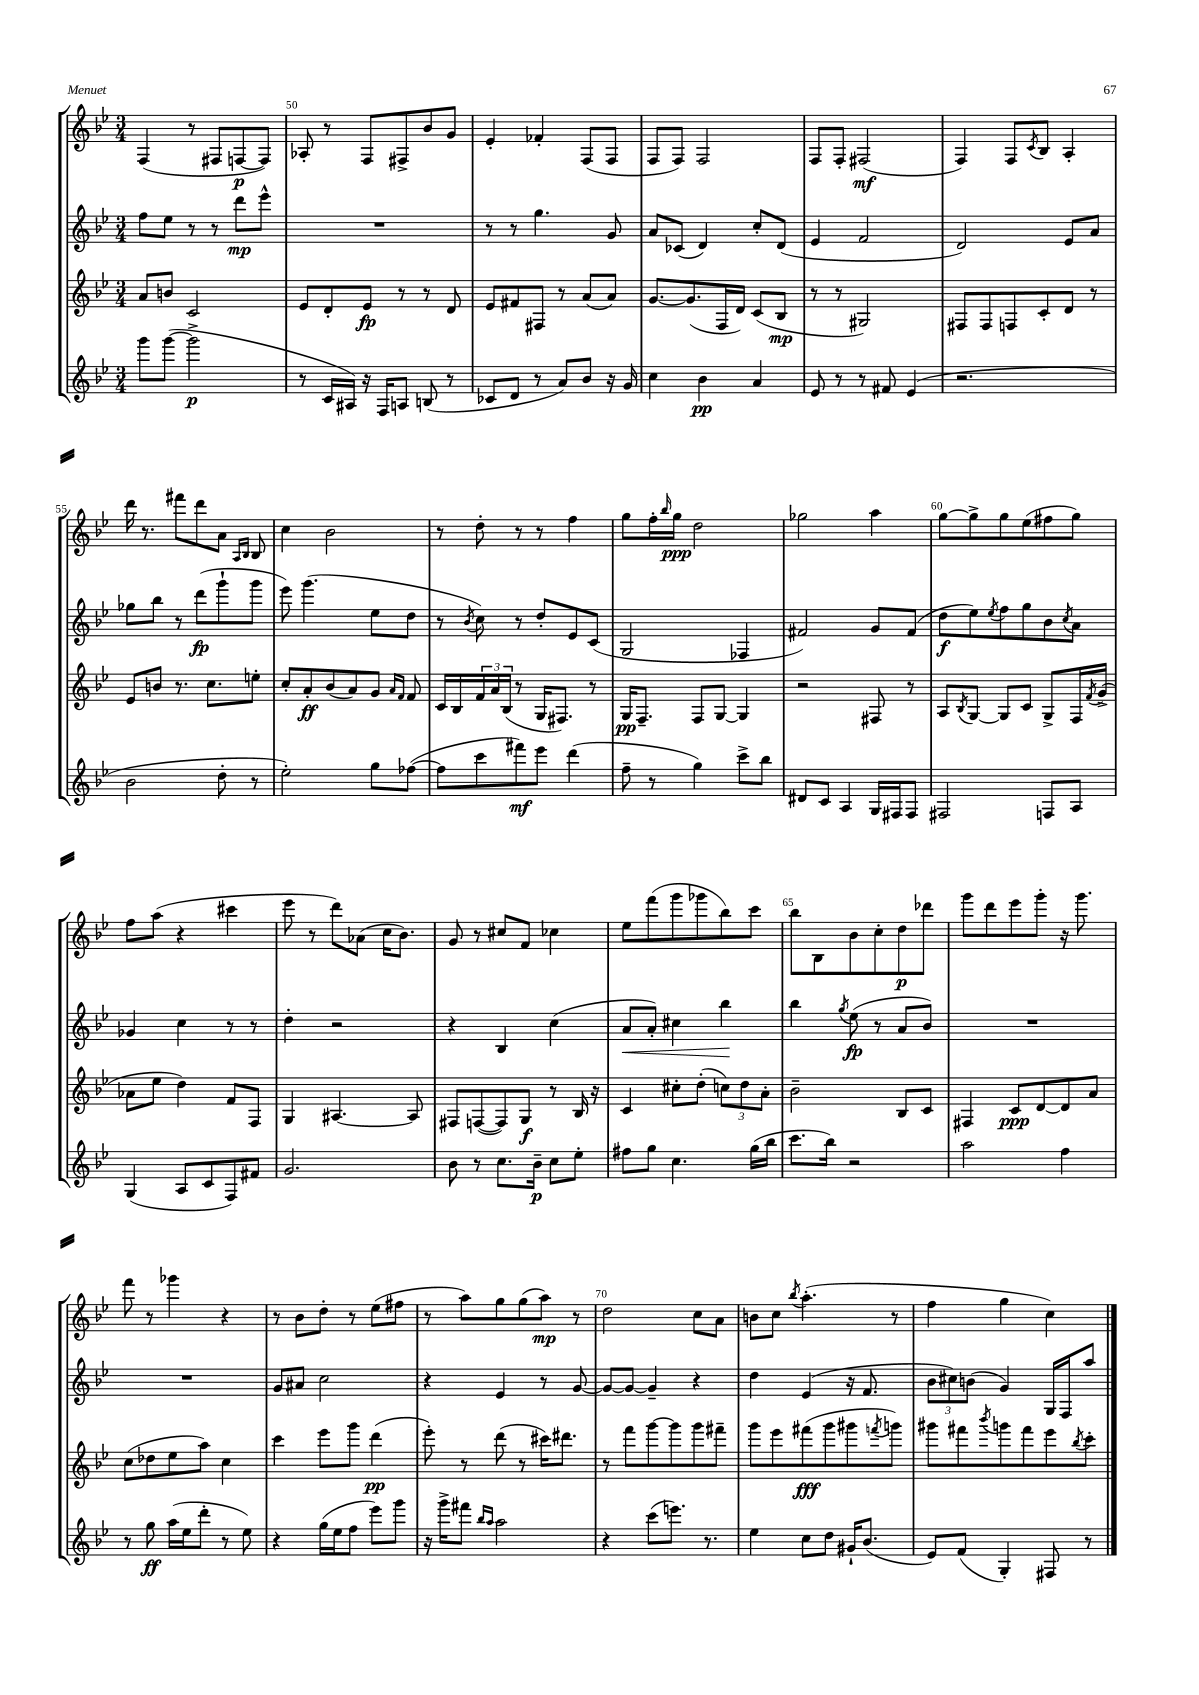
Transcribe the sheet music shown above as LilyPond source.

<<
\new StaffGroup <<
\new Staff = "s0" {
    \clef treble \key bes \major \numericTimeSignature \time 3/4
    f4( r8 fis8 f8~\p f8) |
    aes8-. r8 f8 fis8-> bes'8 g'8 |
    ees'4-. fes'4-. f8( f8 |
    f8 f8) f2 |
    f8 f8-. fis2\mf( |
    f4) f8 \acciaccatura { c'8 } bes8 a4-. |
    d'''16 r8. fis'''8 d'''8 a'8 \grace { a16 bes16 } bes8 |
    c''4 bes'2 |
    r8 d''8-. r8 r8 f''4 |
    g''8 f''16-. \grace { bes''16 } g''16\ppp d''2 |
    ges''2 a''4 |
    g''8~ g''8-> g''8 ees''8( fis''8 g''8) |
    f''8 a''8( r4 cis'''4 |
    ees'''8 r8 d'''8) aes'8( c''16 bes'8.) |
    g'8 r8 cis''8 f'8 ces''4 |
    ees''8 f'''8( g'''8 ges'''8 bes''8) c'''8 |
    bes''8 bes8 bes'8 c''8-. d''8\p des'''8 |
    g'''8 d'''8 ees'''8 g'''8-. r16 g'''8. |
    f'''8 r8 ges'''4 r4 |
    r8 bes'8 d''8-. r8 ees''8( fis''8 |
    r8 a''8) g''8 g''8( a''8\mp) r8 |
    d''2 c''8 a'8 |
    b'8 c''8 \acciaccatura { bes''8 } a''4.-.( r8 |
    f''4 g''4 c''4) \bar "|." |
}
\new Staff = "s1" {
    \clef treble \key bes \major \numericTimeSignature \time 3/4
    f''8 ees''8 r8 r8 d'''8\mp ees'''8-^ |
    R2. |
    r8 r8 g''4. g'8 |
    a'8 ces'8( d'4) c''8-. d'8( |
    ees'4 f'2 |
    d'2) ees'8 a'8 |
    ges''8 bes''8 r8 d'''8\fp( g'''8-! g'''8 |
    ees'''8) g'''4.( ees''8 d''8 |
    r8 \acciaccatura { bes'8 } c''8) r8 d''8-. ees'8 c'8( |
    g2 fes4 |
    fis'2) g'8 fis'8( |
    d''8\f ees''8) \acciaccatura { ees''8 } f''8 g''8 bes'8 \acciaccatura { c''8 } a'8 |
    ges'4 c''4 r8 r8 |
    d''4-. r2 |
    r4 bes4 c''4( |
    a'8\< a'8-.) cis''4 bes''4\! |
    bes''4 \acciaccatura { g''8 } ees''8\fp( r8 a'8 bes'8) |
    R2. |
    R2. |
    g'8 ais'8 c''2 |
    r4 ees'4 r8 g'8~ |
    g'8~ g'8~ g'4-- r4 |
    d''4 ees'4( r16 f'8. |
    \tuplet 3/2 { bes'8 cis''8) b'8( } g'4) g16 f16 a''8 \bar "|." |
}
\new Staff = "s2" {
    \clef treble \key bes \major \numericTimeSignature \time 3/4
    a'8 b'8 c'2 |
    ees'8 d'8-. ees'8\fp r8 r8 d'8 |
    ees'8 fis'8 fis8 r8 a'8( a'8) |
    g'8.~ g'8.( f16 d'16) c'8( bes8\mp |
    r8 r8 gis2) |
    fis8 fis8 f8 c'8-. d'8 r8 |
    ees'8 b'8 r8. c''8. e''8-. |
    c''8-. a'8-.\ff bes'8( a'8) g'8 \grace { a'16 f'16 } f'8 |
    c'16 bes16 \tuplet 3/2 { f'16 a'16 bes16( } r8 g16 fis8.) r8 |
    g16\pp f8.-- f8 g8~ g4 |
    r2 fis8 r8 |
    a8 \acciaccatura { bes8 } g8~ g8 c'8 g8-> f16 \acciaccatura { f'8 } g'16->( |
    aes'8 ees''8 d''4) f'8 f8 |
    g4 ais4.~ ais8 |
    fis8 f8~( f8) g8\f r8 bes16 r16 |
    c'4 cis''8-. d''8-.( \tuplet 3/2 { c''8) d''8 a'8-. } |
    bes'2-- bes8 c'8 |
    fis4 c'8\ppp d'8~ d'8 a'8 |
    c''8( des''8 ees''8 a''8) c''4 |
    c'''4 ees'''8 g'''8 d'''4\pp( |
    ees'''8-.) r8 d'''8( r8 cis'''16) dis'''8. |
    r8 f'''8 g'''8~ g'''8 g'''8 fis'''8-- |
    g'''8 ees'''8 fis'''8\fff( g'''8 gis'''8 \acciaccatura { f'''8 } g'''8) |
    gis'''8 fis'''8 \acciaccatura { bes'''8 } g'''8 fis'''8 ees'''8 \acciaccatura { bes''8 } c'''8-. \bar "|." |
}
\new Staff = "s3" {
    \clef treble \key bes \major \numericTimeSignature \time 3/4
    g'''8 g'''8~( g'''2->\p |
    r8 c'16 ais16) r16 f16 a8 b8( r8 |
    ces'8 d'8 r8 a'8) bes'8 r16 g'16 |
    c''4 bes'4\pp a'4 |
    ees'8 r8 r8 fis'8 ees'4( |
    r2. |
    bes'2 d''8-. r8 |
    ees''2-.) g''8 fes''8~( |
    fes''8 c'''8 fis'''8\mf) ees'''8 d'''4( |
    f''8-- r8 g''4) c'''8-> bes''8 |
    dis'8 c'8 a4 g16 fis16 fis8 |
    fis2 f8 a8 |
    g4( a8 c'8 f8) fis'8 |
    g'2. |
    bes'8 r8 c''8. bes'16--\p c''8 ees''8-. |
    fis''8 g''8 c''4. g''16( bes''16 |
    c'''8. bes''16) r2 |
    a''2 f''4 |
    r8 g''8\ff a''16( ees''16 d'''8-. r8 ees''8) |
    r4 g''16( ees''16 f''8 ees'''8) g'''8 |
    r16 g'''16-> fis'''8 \grace { bes''16 a''16 } a''2 |
    r4 c'''8( e'''8.) r8. |
    ees''4 c''8 d''8 gis'16-! bes'8.( |
    ees'8) f'8( g4-.) fis8 r8 \bar "|." |
}
>>
>>
\layout { \context { \Score currentBarNumber = #49 \override BarNumber.break-visibility = ##(#f #t #t) barNumberVisibility = #(every-nth-bar-number-visible 5) } }
